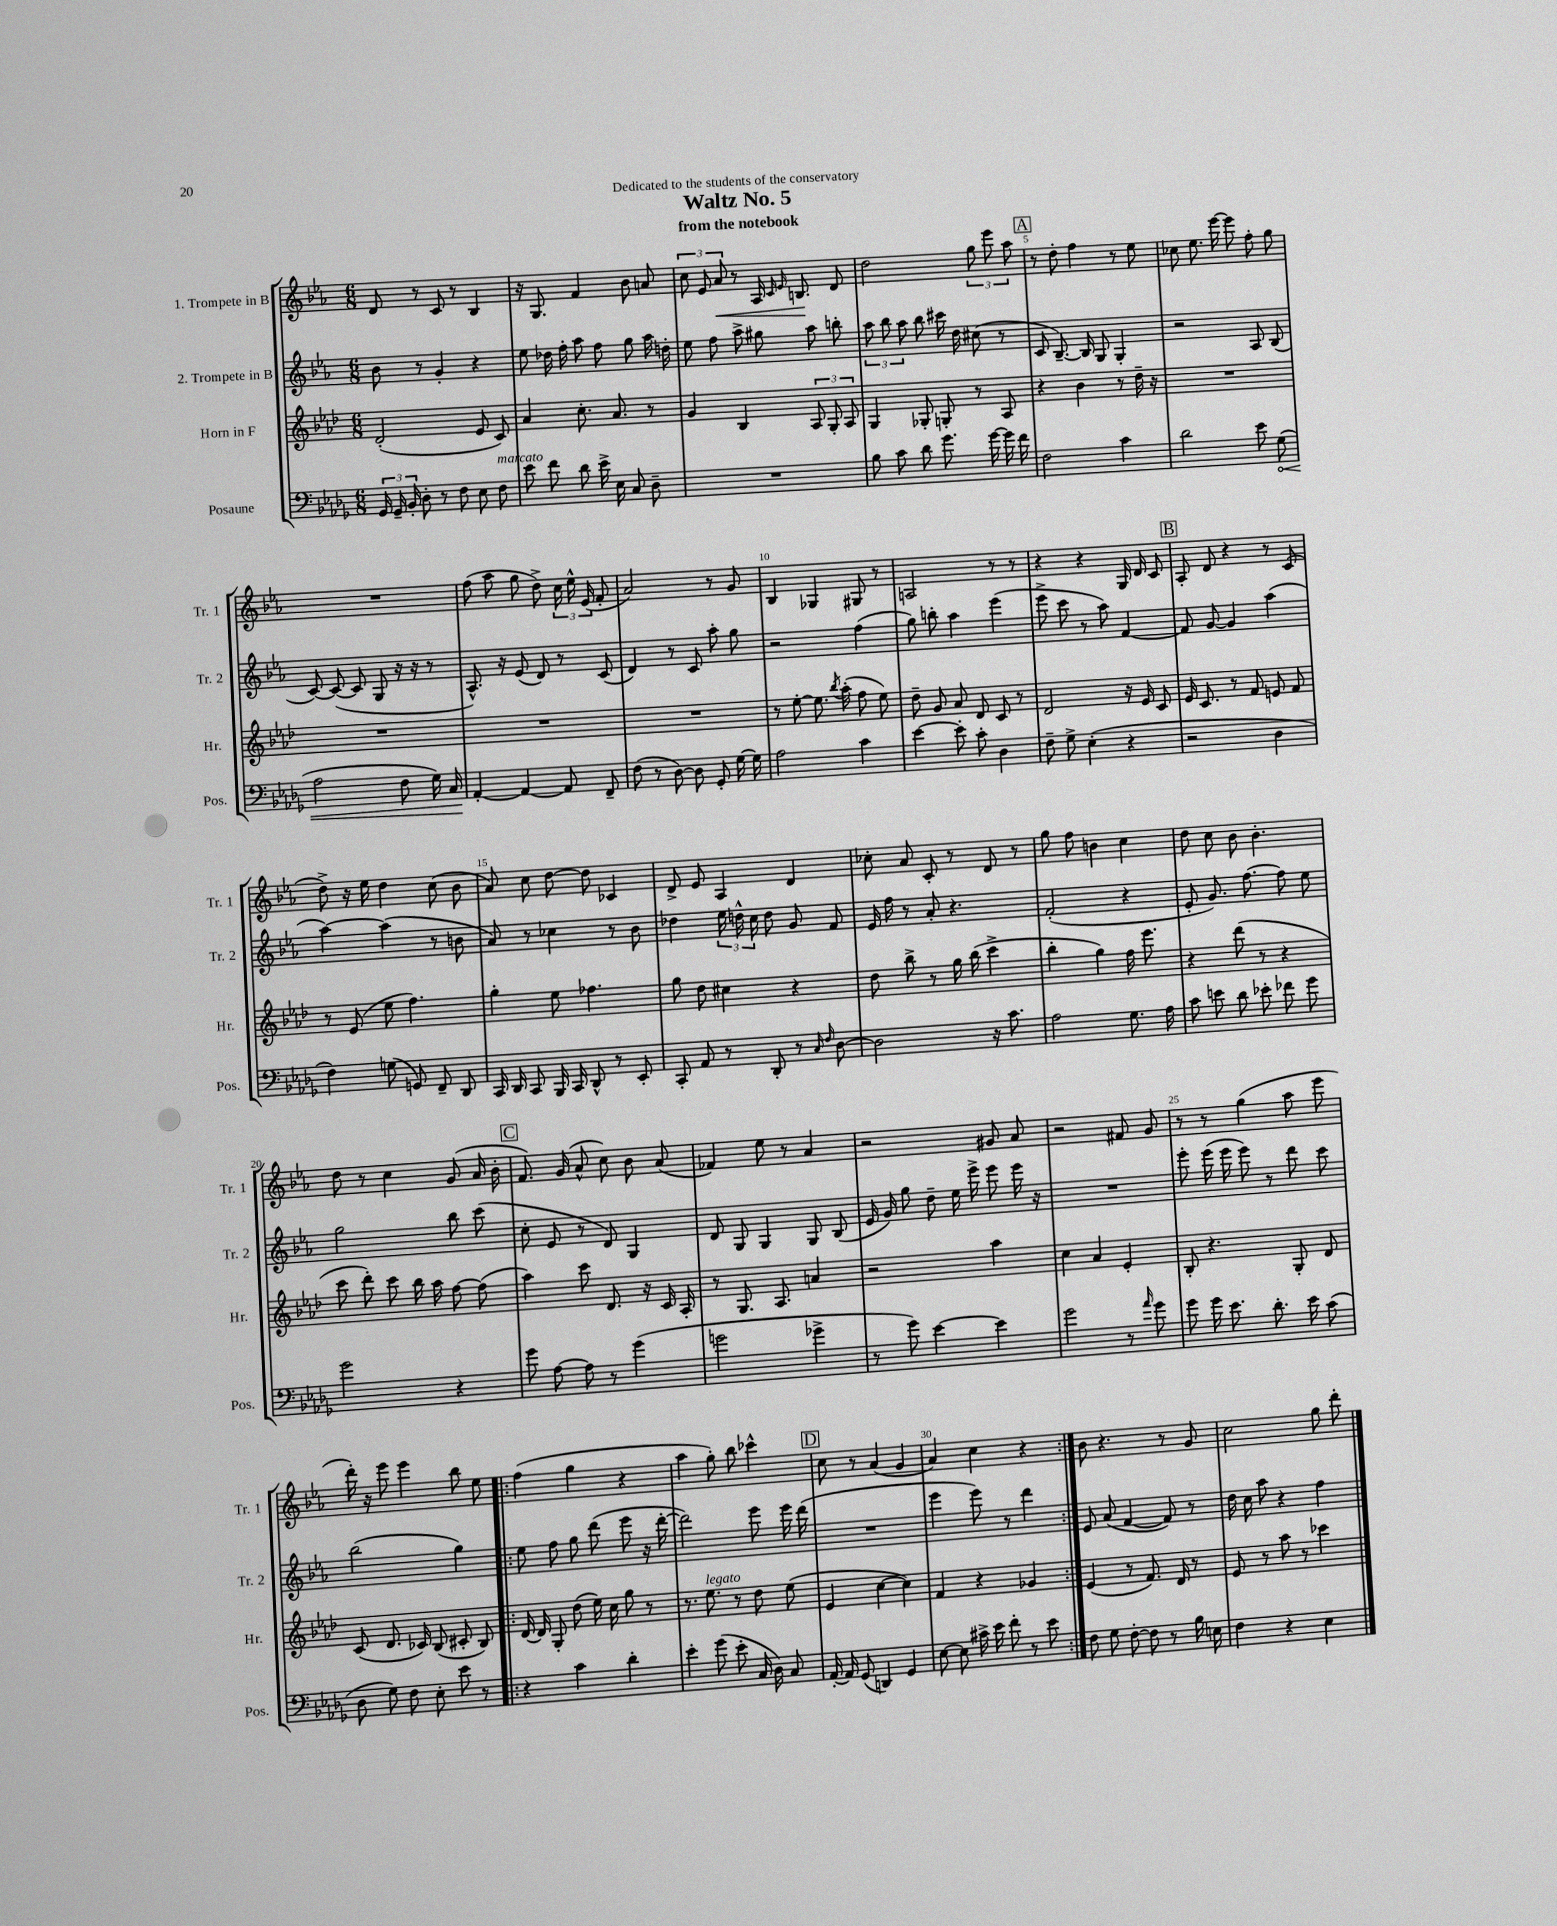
\header { title = "Waltz No. 5" subtitle = "from the notebook" dedication = "Dedicated to the students of the conservatory" }
<<
\new StaffGroup <<
\new Staff = "s0" \with { instrumentName = "1. Trompete in B" shortInstrumentName = "Tr. 1" } {
    \clef treble \key ees \major \numericTimeSignature \time 6/8
    \autoBeamOff d'8 r8 c'8 r8 bes4 |
    r16 g8. f'4 bes'8 a'8 |
    \tuplet 3/2 { c''8 ees'8 aes'8\< } r8 aes16 \grace { c'16 ees'16 } b8.\! d'8 |
    d''2 \tuplet 3/2 { g''8 ees'''8 aes''8 } |
    \mark \markup { \box "A" } r8 d''8-. f''4 r8 ees''8 |
    ces''8 ees''8. ees'''16~ ees'''8 f''8-. g''8 |
    R2. |
    f''8( aes''8 g''8 d''8->) \tuplet 3/2 { c''16 ees''16-^ ees'16( } f'8-. |
    aes'2) r8 g'8 |
    bes4 ges4 gis8 r8 |
    a2 r8 r8 |
    r4 r4 g16 d'16 c'8 |
    \mark \markup { \box "B" } aes8-. d'8 r4 r8 c'8( |
    d''8->) r16 ees''16 d''4 c''8( bes'8 |
    aes'8) c''8 d''8~ d''8 ces'4 |
    d'8-> ees'8 aes4 d'4 |
    ces''8-. aes'8 c'8-. r8 d'8 r8 |
    g''8 f''8 b'4 c''4 |
    d''8 c''8 bes'8 bes'4.-. |
    d''8 r8 c''4 g'8( aes'16 bes'16-. |
    \mark \markup { \box "C" } f'8.) g'16( aes'8-^ c''8) bes'8 aes'8( |
    fes'4) ees''8 r8 aes'4 |
    r2 gis'8 aes'8 |
    r2 fis'8 g'8 |
    r8 r8 g''4( aes''8 ees'''8 |
    d'''16-.) r16 ees'''8 ees'''4 bes''8 ees''8 |
    \repeat volta 2 { f''4( g''4 r4 |
    aes''4 g''8-.) bes''8 ces'''4-^ |
    \mark \markup { \box "D" } c''8 r8 aes'4( g'4 |
    aes'4) c''4 r4 | }
    bes'8 r4. r8 g'8 |
    c''2 g''8 d'''8-. \bar "|." |
}
\new Staff = "s1" \with { instrumentName = "2. Trompete in B" shortInstrumentName = "Tr. 2" } {
    \clef treble \key ees \major \numericTimeSignature \time 6/8
    \autoBeamOff bes'8 r8 g'4-. r4 |
    ees''8 des''16 f''16-. aes''8 f''8 g''8 aes''16 d''16-. |
    ees''8 f''8 aes''8-> gis''8 aes''8 b''8-. |
    \tuplet 3/2 { aes''8 bes''8 aes''8 } bes''8 cis'''16 d''16 cis''8( r8 |
    \mark \markup { \box "A" } c'8 bes8.~--) bes16 g8 g4-. |
    r2 aes8 bes8( |
    c'8~) c'8~( c'8 g8 r16 r16 r8 |
    aes8.-^) r16 ees'8( d'8) r8 c'8( |
    d'4) r8 c'8 aes''8-. g''8 |
    r2 f''4( |
    g''8) b''8-. aes''4 ees'''4( |
    ees'''8-> c'''8 r8 aes''8) f'4~ |
    \mark \markup { \box "B" } f'8 g'8~ g'4 aes''4( |
    aes''4~) aes''4( r8 b'8 |
    aes'8) r8 ces''4 r8 bes'8 |
    des''4 \tuplet 3/2 { ees''16 d''16-^ c''16 } d''8 g'8 f'8 |
    ees'16 f''16 r8 aes'8-. r4. |
    f'2-.( r4 |
    ees'8-. g'8.) f''8.~ f''8 ees''8 |
    g''2 bes''8 c'''8( |
    \mark \markup { \box "C" } c''8-. ees'8 r8 d'8) g4 |
    d'8 g8 g4 g8 bes8( |
    ees'16 g'16) g''8 d''8-- ees''16 ees'''16-> ees'''8 ees'''16 r16 |
    R2. |
    ees'''8-. ees'''16( ees'''16 ees'''8) r8 d'''8 c'''8 |
    bes''2( g''4) |
    \repeat volta 2 { ees''8 f''8 g''8 d'''8( ees'''8 r16 d'''16~-. |
    d'''2) ees'''8 ees'''16 d'''16( |
    \mark \markup { \box "D" } R2. |
    ees'''4 ees'''8) r8 d'''4 | }
    ees'8 aes'8( f'4~ f'8) r8 |
    d''16 c''16 aes''8 r4 f''4 \bar "|." |
}
\new Staff = "s2" \with { instrumentName = "Horn in F" shortInstrumentName = "Hr." } {
    \clef treble \key aes \major \numericTimeSignature \time 6/8
    \autoBeamOff des'2-.( ees'8 c'8) |
    aes'4 c''8.-. aes'8. r8 |
    g'4 bes4 \tuplet 3/2 { aes8 g8-. aes8 } |
    g4 ges8-. g8-. r8 aes8 |
    \mark \markup { \box "A" } r4 bes'4 r8 des''16-- r16 |
    R2. |
    R2. |
    R2. |
    R2. |
    r8 ees''8~-. ees''8. \acciaccatura { bes''8 } aes''16-.( f''8 ees''8) |
    des''8-- g'8 aes'8 des'8 c'8 r8 |
    des'2 r16 ees'16 c'8 |
    \mark \markup { \box "B" } ees'16 c'8. r8 f'8 e'8 f'8 |
    r8 ees'8( ees''8 f''4.) |
    g''4-. ees''8 fes''4. |
    g''8 des''8 cis''4 r4 |
    des''8 bes''8-> r8 g''16 bes''16( c'''4-> |
    bes''4-. g''4) f''16 ees'''8. |
    r4 des'''8( r8 r4 |
    c'''8 des'''8-.) c'''8 bes''16 aes''16 f''8~ f''8( |
    \mark \markup { \box "C" } aes''4) c'''8 des'8. r16 c'16 aes16-. |
    r8 g8. aes8. a'4 |
    r2 aes''4 |
    c''4 aes'4 ees'4-. |
    bes8-. r4. g8-. des'8 |
    c'8( des'8. ces'16) bes8( cis'8-. bes8) |
    \repeat volta 2 { des'16~ des'16 g8-. des''8( ees''16) c''16 g''8 r8 |
    r8. ees''8.^\markup { \italic "legato" } r8 des''8 ees''8( |
    \mark \markup { \box "D" } ees'4 c''4~ c''4) |
    f'4 r4 ges'4 | }
    ees'4( r8 f'8.) des'16 r8 |
    ees'8 r8 aes''8 r8 ces'''4 \bar "|." |
}
\new Staff = "s3" \with { instrumentName = "Posaune" shortInstrumentName = "Pos." } {
    \clef bass \key des \major \numericTimeSignature \time 6/8
    \autoBeamOff \tuplet 3/2 { ges,16 ges,16-- bes,16-. } des8-. r8 f8 ees8 f8^\markup { \italic "marcato" } |
    ees'8 f'8 des'8 ees'16-> ees16 c8 des8-- |
    R2. |
    bes8 c'8 des'8 ges'8. ges'16~ ges'16 f'16 |
    \mark \markup { \box "A" } f2 c'4 |
    des'2 ees'8 \once \override Hairpin.circled-tip = ##t ges8\<( |
    aes2 f8 ges16) c16 |
    aes,4~-.\! aes,4~ aes,8 f,8-- |
    f8( r8 des8~) des8 ges,8-. ges16~ ges16 |
    aes2 c'4 |
    ees'4~ ees'8-. c'8-. des4 |
    f8-- ges8-> ees4-.( r4 |
    \mark \markup { \box "B" } r2 des4 |
    f4) g8( g,8) f,8-- des,8 |
    c,16 des,16 c,8 bes,,16 c,16 des,8-^ r8 ees,8-. |
    c,8-. aes,8 r8 des,8-. r8 \grace { c16 f16 } des8~ |
    des2 r16 c'8. |
    aes2 ges8. aes16 |
    c'8 e'8 des'8 ees'8-. fes'8 ges'8 |
    ges'2 r4 |
    \mark \markup { \box "C" } ges'8 aes8~ aes8 r8 ges'4( |
    g'2 ges'4-> |
    r8 ges'8) ees'4~ ees'4 |
    ges'2 r8 \grace { aes'16 } ges'8 |
    ges'8 ges'16 ees'8. des'8.-. ees'16 c'8( |
    des8 ges8) f8 ees8-. ees'8 r8 |
    \repeat volta 2 { r4 c'4 des'4-. |
    ees'4-. ges'8( ees'8-. c16 des16) c8 |
    \mark \markup { \box "D" } aes,16~-. aes,16 ges,8( d,4) ges,4 |
    ees8~ ees8 cis'16-> ees'16 f'8-. r8 ees'8 | }
    f8 ges8 f8~-. f8 r8 bes16 e16 |
    f4 r4 ees4 \bar "|." |
}
>>
>>
\layout { \context { \Score \override BarNumber.break-visibility = ##(#f #t #t) barNumberVisibility = #(every-nth-bar-number-visible 5) } }
